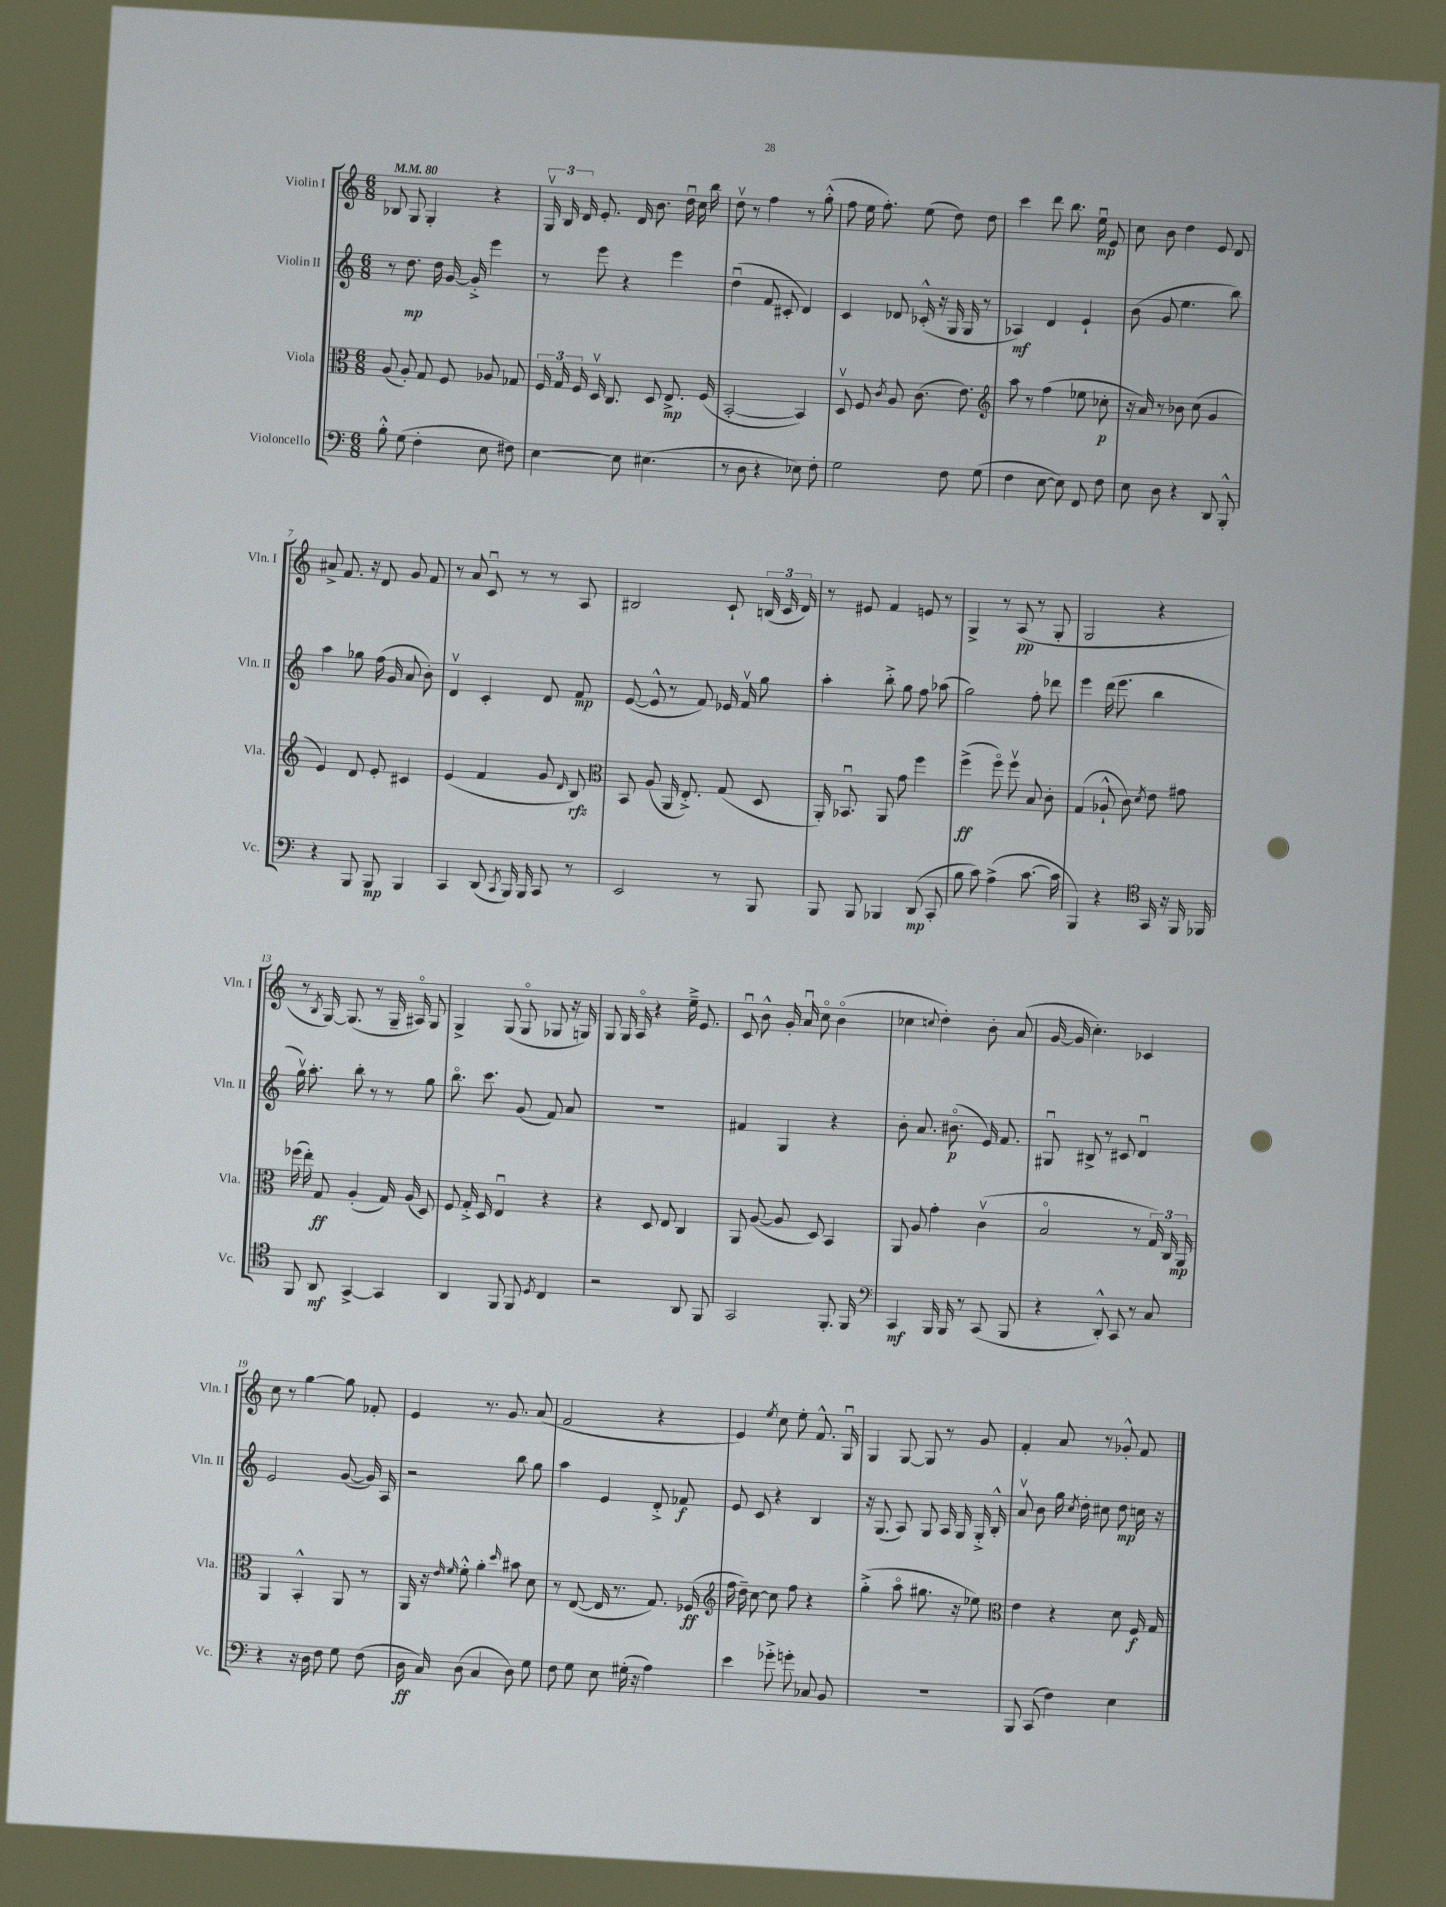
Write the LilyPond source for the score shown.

<<
\new StaffGroup <<
\new Staff = "s0" \with { instrumentName = "Violin I" shortInstrumentName = "Vln. I" } {
    \clef treble \key c \major \numericTimeSignature \time 6/8 \tempo 4 = 80
    \autoBeamOff bes8 g8 g4-. r4 |
    \tuplet 3/2 { g16\upbow b16 d'16 } e'8.-. d'16 b'8. d''16\downbow c''16 b''16 |
    d''8\upbow r8 f''4 r8 g''8-.-^( |
    f''8 e''16 f''8.-.) e''8( d''8) d''8 |
    c'''4 d'''8 b''8. e''16\downbow\mp e'8 |
    c''8 b'8 d''4 e'8 d'8 |
    ais'8-> f'8. r16 d'8 g'8 f'8 |
    r8 a'8 c'8\downbow r8 r8 a8 |
    bis2 c'8-! \tuplet 3/2 { b16( c'16 d'16) } |
    r8 eis'8 f'4 e'8 r8 |
    g4-> r8 a8\pp( r8 g8-. |
    g2 r4 |
    r8 \acciaccatura { b8 } g16~) g8.( r8 g16-- ais16\flageolet) g8 |
    g4-> g8( g8\flageolet ges8 r16 g16) |
    g8 g16 a16\flageolet r4 e''16---> e'8. |
    c'8\downbow b'8-^ g'16-. a'16\downbow c''8\flageolet b'4\flageolet( |
    ces''4 \appoggiatura { c''8 } d''4-.) b'8-. a'8( |
    g'16~ g'16 c''4.-.) ces'4 |
    c''8 r8 g''4~ g''8 fes'8-. |
    e'4 r8. g'8. a'8( |
    f'2 r4 |
    e'4) \acciaccatura { e''8 } c''8 e''8-. f'8.-^ g16\downbow |
    g4 g8~ g8 r8 g'8 |
    f'4-. a'8 r8 ges'8-.-^ f'8 \bar "|." |
}
\new Staff = "s1" \with { instrumentName = "Violin II" shortInstrumentName = "Vln. II" } {
    \clef treble \key c \major \numericTimeSignature \time 6/8
    \autoBeamOff r8 d''8.\mp d''16 g'16~ g'16-.-> e'''4 |
    r8 e'''8 r4 e'''4 |
    d''4\downbow( f'8 cis'8-. d'4) |
    c'4 des'8 ces'16-.-^( r16 g16 g16 r8 |
    aes4\mf) d'4 e'4-! |
    b'8( g'8 e''4. b''8) |
    a''4 ges''8 f''16( g'16 a'8 b'8-.) |
    d'4\upbow c'4-. d'8 f'8\mp |
    e'8~( e'8-^ r8 f'8) ees'16 f'16\upbow g''8 |
    a''4-. b''8-.-> g''8 f''8 aes''8( |
    g''2) f''8-. des'''8 |
    e'''4 d'''16( e'''8. b''4 |
    g''16\upbow) a''8.-. b''8-. r8 r8 g''8 |
    b''8.\flageolet c'''8. g'8( f'8) a'8 |
    R2. |
    fis'4 g4 r4 |
    b'8-. a'8. bis'8.\flageolet\p( e'16) f'8. |
    gis8\downbow bis8-> r8 cis'8 d'4\downbow |
    e'2 g'8~( g'16) a16 |
    r2 b''8 g''8 |
    a''4 e'4 d'8-.-> fes'8\f |
    e'8 c'8 r4 b4 |
    r16 g8.( a8) g8 a16 g16 g16-.-> b16-.-^ |
    a'8\upbow b'8 g''16 \acciaccatura { c''8 } d''16-. cis''8 d''8\mp c''16 r16 \bar "|." |
}
\new Staff = "s2" \with { instrumentName = "Viola" shortInstrumentName = "Vla." } {
    \clef alto \key c \major \numericTimeSignature \time 6/8
    \autoBeamOff a8( a8-.) g8 f8 aes8 ges8 |
    \tuplet 3/2 { f16 g16 f16 } d16\upbow c8. d8 e8.->\mp f16( |
    b,2~-. b,4) |
    d8\upbow f8 \acciaccatura { c'8 } a8 c'8.( e'8.) |
    \clef treble a''8 r8 f''4( ees''8 ces''8-.\p |
    r16 a'16) r8 bes'8 c''8( g'4 |
    e'4) d'8 e'8-. cis'4 |
    e'4( f'4 g'8 \grace { d'16 } b8\rfz) |
    \clef alto b,8 a8( a,16 e8.-.->) g8( d8 |
    a,16-.) bes,8.\downbow a,8 g'8 f''4 |
    f''4->\ff( f''8\flageolet) f''8\upbow b8 c'8-. |
    g4( aes8-!-^ c'8) \acciaccatura { d'8 } e'8 gis'8 |
    fes''16( e''16-.) g8\ff a4-.( g16) a16( d8) |
    f8 g16-.-> d16 e4\downbow r4 |
    r4 d8 e8 c4 |
    a,8 a8~( a8 d8) b,4 |
    a,8 a8 g'4-. c'4\upbow( |
    b2\flageolet r8 \tuplet 3/2 { g16) c16 a,16\mp } |
    a,4 b,4-.-^ a,8 r8 |
    a,16 r16 \grace { e'16 f'16 } f'8-.-^ a'4-. \grace { d''16 } bis'8 d'8 |
    r8 e8~( e16 r8. g8.) fes16\ff( |
    \clef treble f''16 d''16--) c''8~ c''8 f''8 r4 |
    g''4-.->( a''8\flageolet gis''8. r16 ees''8) |
    \clef alto e'4 r4 d'8 f16\f g16 \bar "|." |
}
\new Staff = "s3" \with { instrumentName = "Violoncello" shortInstrumentName = "Vc." } {
    \clef bass \key c \major \numericTimeSignature \time 6/8
    \autoBeamOff b8-.-^ g8( f4-. e8 fis8) |
    e4~ e8 eis4.( |
    r8 d8 r4 ees8) f8-. |
    g2 f8 g8( |
    f4 e8~ e8) f,8 f8 |
    e8 d8 r4 d,8 b,,8-.-^ |
    r4 b,,8 b,,8\mp b,,4 |
    c,4 d,8( \acciaccatura { c,8 } b,,16) b,,16 c,8 r8 |
    e,2 r8 b,,8 |
    b,,8 b,,8 bes,,4 d,8\mp( c,8-. |
    b8 c'8) a4->( c'8.~ c'16 |
    b,,4) r4 \clef tenor g,16 r16 f,16 fes,16 |
    f,8 a,8\mf g,4~-> g,4 |
    a,4 f,8 f,8 \acciaccatura { d8 } c4 |
    r2 a,8 f,8 |
    g,2 f,8.-. f,16 |
    \clef bass c,4\mf b,,16 b,,16 r8 c,8( b,,8 |
    r4 d,8-.-^) c,8 r8 c8 |
    r4 r16 d16 f8 g8 f8( |
    d16\ff c16) d8( c4 d8) g8 |
    f8 g8 e8 gis16-.( r16 a4) |
    e'4 ges'8-.-> g'8-. ces8 b,8 |
    R2. |
    b,,8 c,8( f4) e4 \bar "|." |
}
>>
>>
